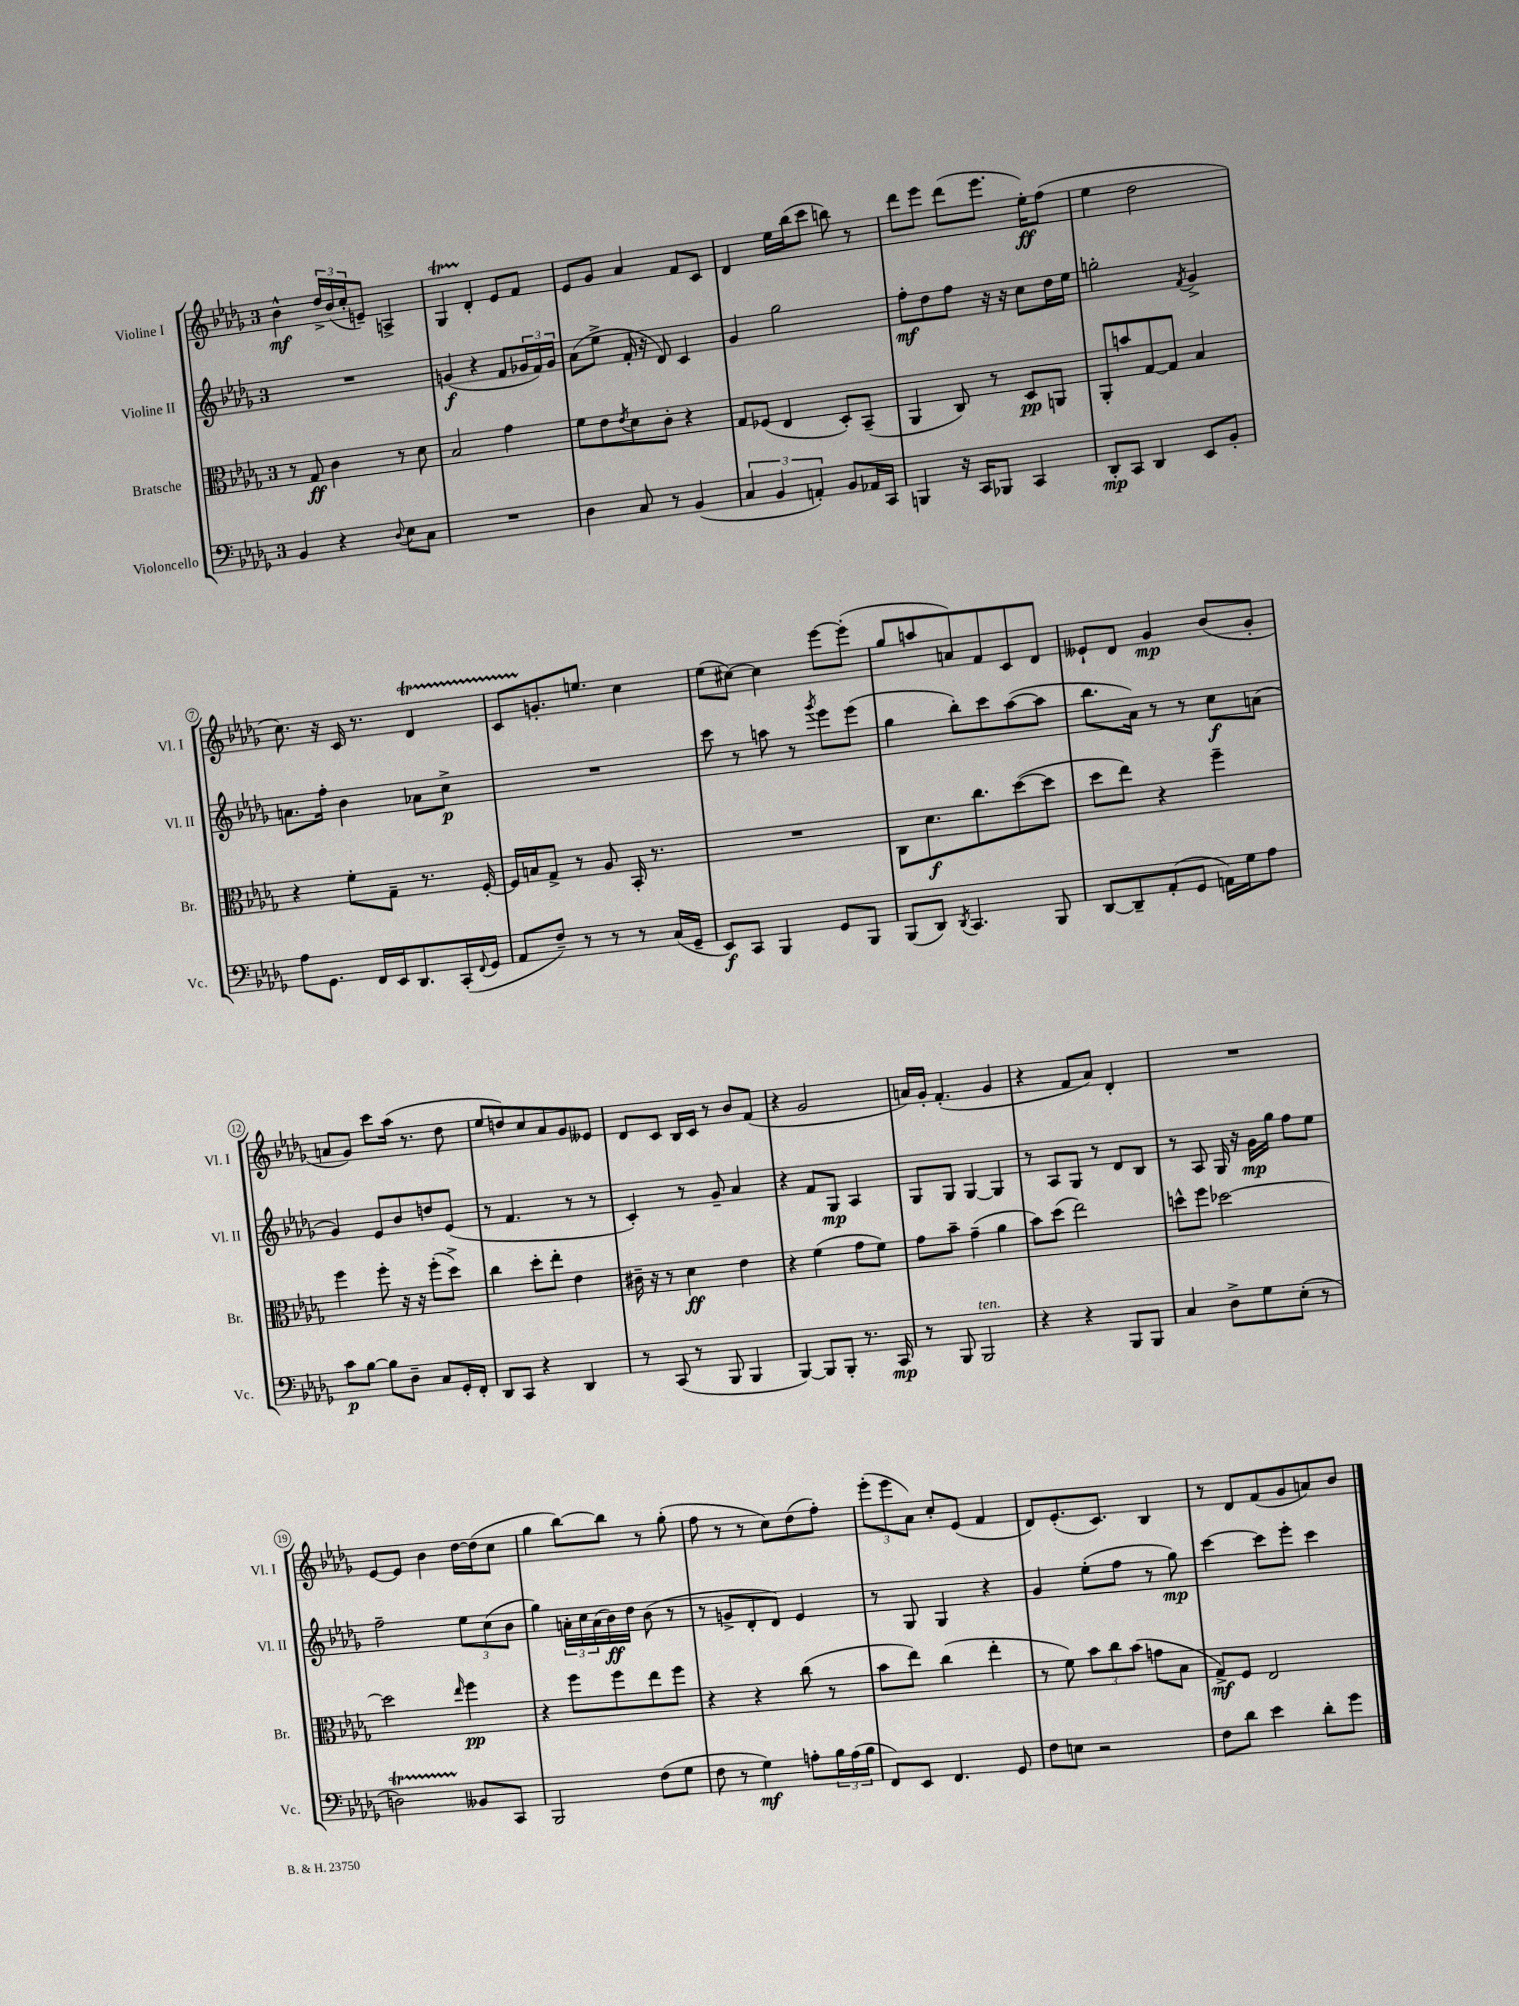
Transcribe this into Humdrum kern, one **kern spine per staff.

**kern	**kern	**kern	**kern
*staff4	*staff3	*staff2	*staff1
*clefF4	*clefC3	*clefG2	*clefG2
*k[b-e-a-d-g-]	*k[b-e-a-d-g-]	*k[b-e-a-d-g-]	*k[b-e-a-d-g-]
*M3/4	*M3/4	*M3/4	*M3/4
4BB-	8r	2.r	4b-^^
.	8G-	.	.
4r	4c	.	24dd-^
.	.	.	(24b-
.	.	.	24cc'
.	.	.	8e~)
8qqD-	.	.	.
8E-	8r	.	4A^
8C	8d-	.	.
=	=	=	=
2.r	2B-	(4g	4G-
.	.	4r	4d-'
.	4g-	8f	8e-
.	.	24g-	8f
.	.	24f)	.
.	.	24g-	.
=	=	=	=
4D-	8f	(8a-	8e-
.	8e-	8ee-^	8g-
.	8qe-	.	.
8C	8d-	16f'	4a-
.	.	16r	.
8r	8c'	8d-)	.
(4BB-	4r	4c	8f
.	.	.	8c
=	=	=	=
6C	8G-	4g-	4d-
.	(8F-	.	.
6BB-	.	.	.
.	4E-	2gg-	16ee-
.	.	.	(16bb-
6AA')	.	.	.
.	.	.	8ccc
8BB-	8D-')	.	8bb)
16AA-	(8BB-~	.	8r
16CC	.	.	.
=	=	=	=
4BBB	4AA-	8ff'	8ddd-
.	.	8dd-	8eee-
16r	8C)	8ff	(8ddd-
16CC	.	.	.
8BBB-	8r	16r	8.eee-
.	.	16r	.
4CC	8D-	8cc	.
.	.	.	16ee-')
.	8AA	16dd-	(8ff
.	.	16ee-	.
=	=	=	=
8DD-'	8AA-'	2gg'	4ee-
8CC	8b	.	.
4DD-	[8G-	.	2dd-
.	8G-]	.	.
.	.	8qf	.
8EE-	4B-	4g-^	.
8BB-'	.	.	.
=	=	=	=
8A-	4r	8.a	8.cc)
8.GG-	.	.	.
.	.	16ff'	16r
.	8f'	4b-	16c
16FF	.	.	8.r
16EE-	8G-~	.	.
8.DD-	.	.	.
.	8.r	8a-	4d-
(16CC'	.	8cc^	.
8qqFF	.	.	.
16GG-	[16F'	.	.
=	=	=	=
8AA-	16F]	2.r	8c
.	16B	.	.
8F~)	8G-^	.	8.g'
8r	8r	.	.
.	.	.	8.ee
8r	8A-	.	.
8r	16BB-'	.	4cc
.	8.r	.	.
(16C	.	.	.
16GG-~	.	.	.
=	=	=	=
8EE-)	2.r	8ccc	(8ee-
8CC	.	8r	[8cc#)
4BBB-	.	8aa	4cc#]
.	.	8r	.
.	.	8qggg-	.
8GG-	.	8eee-	[8eee-
8BBB-	.	(8eee-	(8eee-']
=	=	=	=
(8BBB-	8C	4gg-	8gg-
8DD-)	8.d-	.	8aa
8qDD-	.	.	.
4.CC	.	8bb-')	8a)
.	8.cc	.	.
.	.	8ccc	8f
.	([8dd-	([8aa-	8c
8BBB-	8dd-]	8aa-]	8d-
=	=	=	=
[8DD-	8dd-	8.bb-	8e--`
8DD-~]	8ee-)	.	8d-
.	.	16a-)	.
(8AA-'	4r	8r	4g-
8GG-	.	8r	.
16AA)	4ff~	8cc	(8b-
16G-	.	.	.
8A-	.	(8a	8g-'
=	=	=	=
8c	4ff	4g-)	8a
[8B-	.	.	8g-)
8B-]	8ff'	8e-	8ccc
8D-~	16r	8b-	(16aa-
.	16r	.	8.r
8C	(8ff'	8dd	.
16GG-'	8dd-^)	(8e-	8dd-
16FF'	.	.	.
=	=	=	=
8DD-	4cc	8r	8ee-
8CC	.	4.f	8dd)
4r	8dd-'	.	8cc
.	8ee-'	.	8a-
4DD-	4e-	8r	8g-
.	.	8r	8e--
=	=	=	=
8r	16c#~	4c')	8d-
.	16r	.	.
(8CC	8r	.	8c
8r	4d-	8r	16B-
.	.	.	16c
8BBB-	.	8g-~	8r
4BBB-	4e-	4a-	8b-
.	.	.	(8f
=	=	=	=
[4BBB-)	4r	4r	4r
8BBB-]	(4f	8f	2g-
8BBB-'	.	8G-	.
8.r	8g-	4A-	.
.	8f)	.	.
16CC	.	.	.
=	=	=	=
8r	8g-	8G-	16a)
.	.	.	16g-'
8BBB-	8b-~	8G-	(4.f'
2BBB-	(4g-~	[4G-	.
.	4a-	4G-]	4g-
=	=	=	=
4r	8b-)	8r	4r
.	(8dd-	8A-	.
4r	2ee-)	8G-	8f
.	.	8r	8a-)
8BBB-	.	8d-	4d-'
8BBB-	.	8B-	.
=	=	=	=
4C	8dd^^	8r	2.r
.	8ff	8A-	.
8D-^	[2dd-	16G-	.
.	.	16r	.
8G-	.	16g-	.
.	.	16gg-	.
(8E-'	.	8ff	.
8r	.	8ee-	.
=	=	=	=
2D)	2dd-]	2ff~	[8e-
.	.	.	8e-]
.	.	.	4b-
.	16qqee-	.	.
8BB--	4ff	12ee-	[16dd-
.	.	.	(16dd-]
.	.	(12cc	.
8CC	.	.	8cc
.	.	12b-	.
=	=	=	=
2BBB-	4r	4gg-)	4gg-
.	8ff	24a'	[8bb-)
.	.	24cc	.
.	.	(24a	.
.	8ff	16b-)	8bb-]
.	.	16dd-	.
(8F	8ee-	(8b-	8r
8G-	8ff	8r	(8gg-'
=	=	=	=
8F	4r	8r	8ff
8r	.	8g^	8r
4G-)	4r	8d-'	8r
.	.	8d-)	8cc)
8A'	(8cc	4e-	(8dd-
24B-	8r	.	8ff')
(24A	.	.	.
24B-	.	.	.
=	=	=	=
8FF)	8b-	8r	(12eee-'
.	.	.	12eee-
8EE-	8ee-)	8G-	.
.	.	.	12a-)
4.FF	(4cc	4G-	8cc'
.	.	.	(8e-
.	4ee-'	4r	4f
8GG-	.	.	.
=	=	=	=
8F	8r	4g-	8d-)
8E	8f)	.	(8.e-'
2r	12b-	(8ee-'	.
.	.	.	8.c)
.	12cc	.	.
.	.	8ff	.
.	(12b-	.	.
.	8g	8r	4B-
.	8B-	8gg-)	.
=	=	=	=
8F	8G-^)	[4ccc	8r
8d-	8F	.	8d-
4e-	2E-	8ccc]	(8f
.	.	8eee-'	8g-
8d-'	.	4ccc	8a)
8g-	.	.	8b-
==	==	==	==
*-	*-	*-	*-
